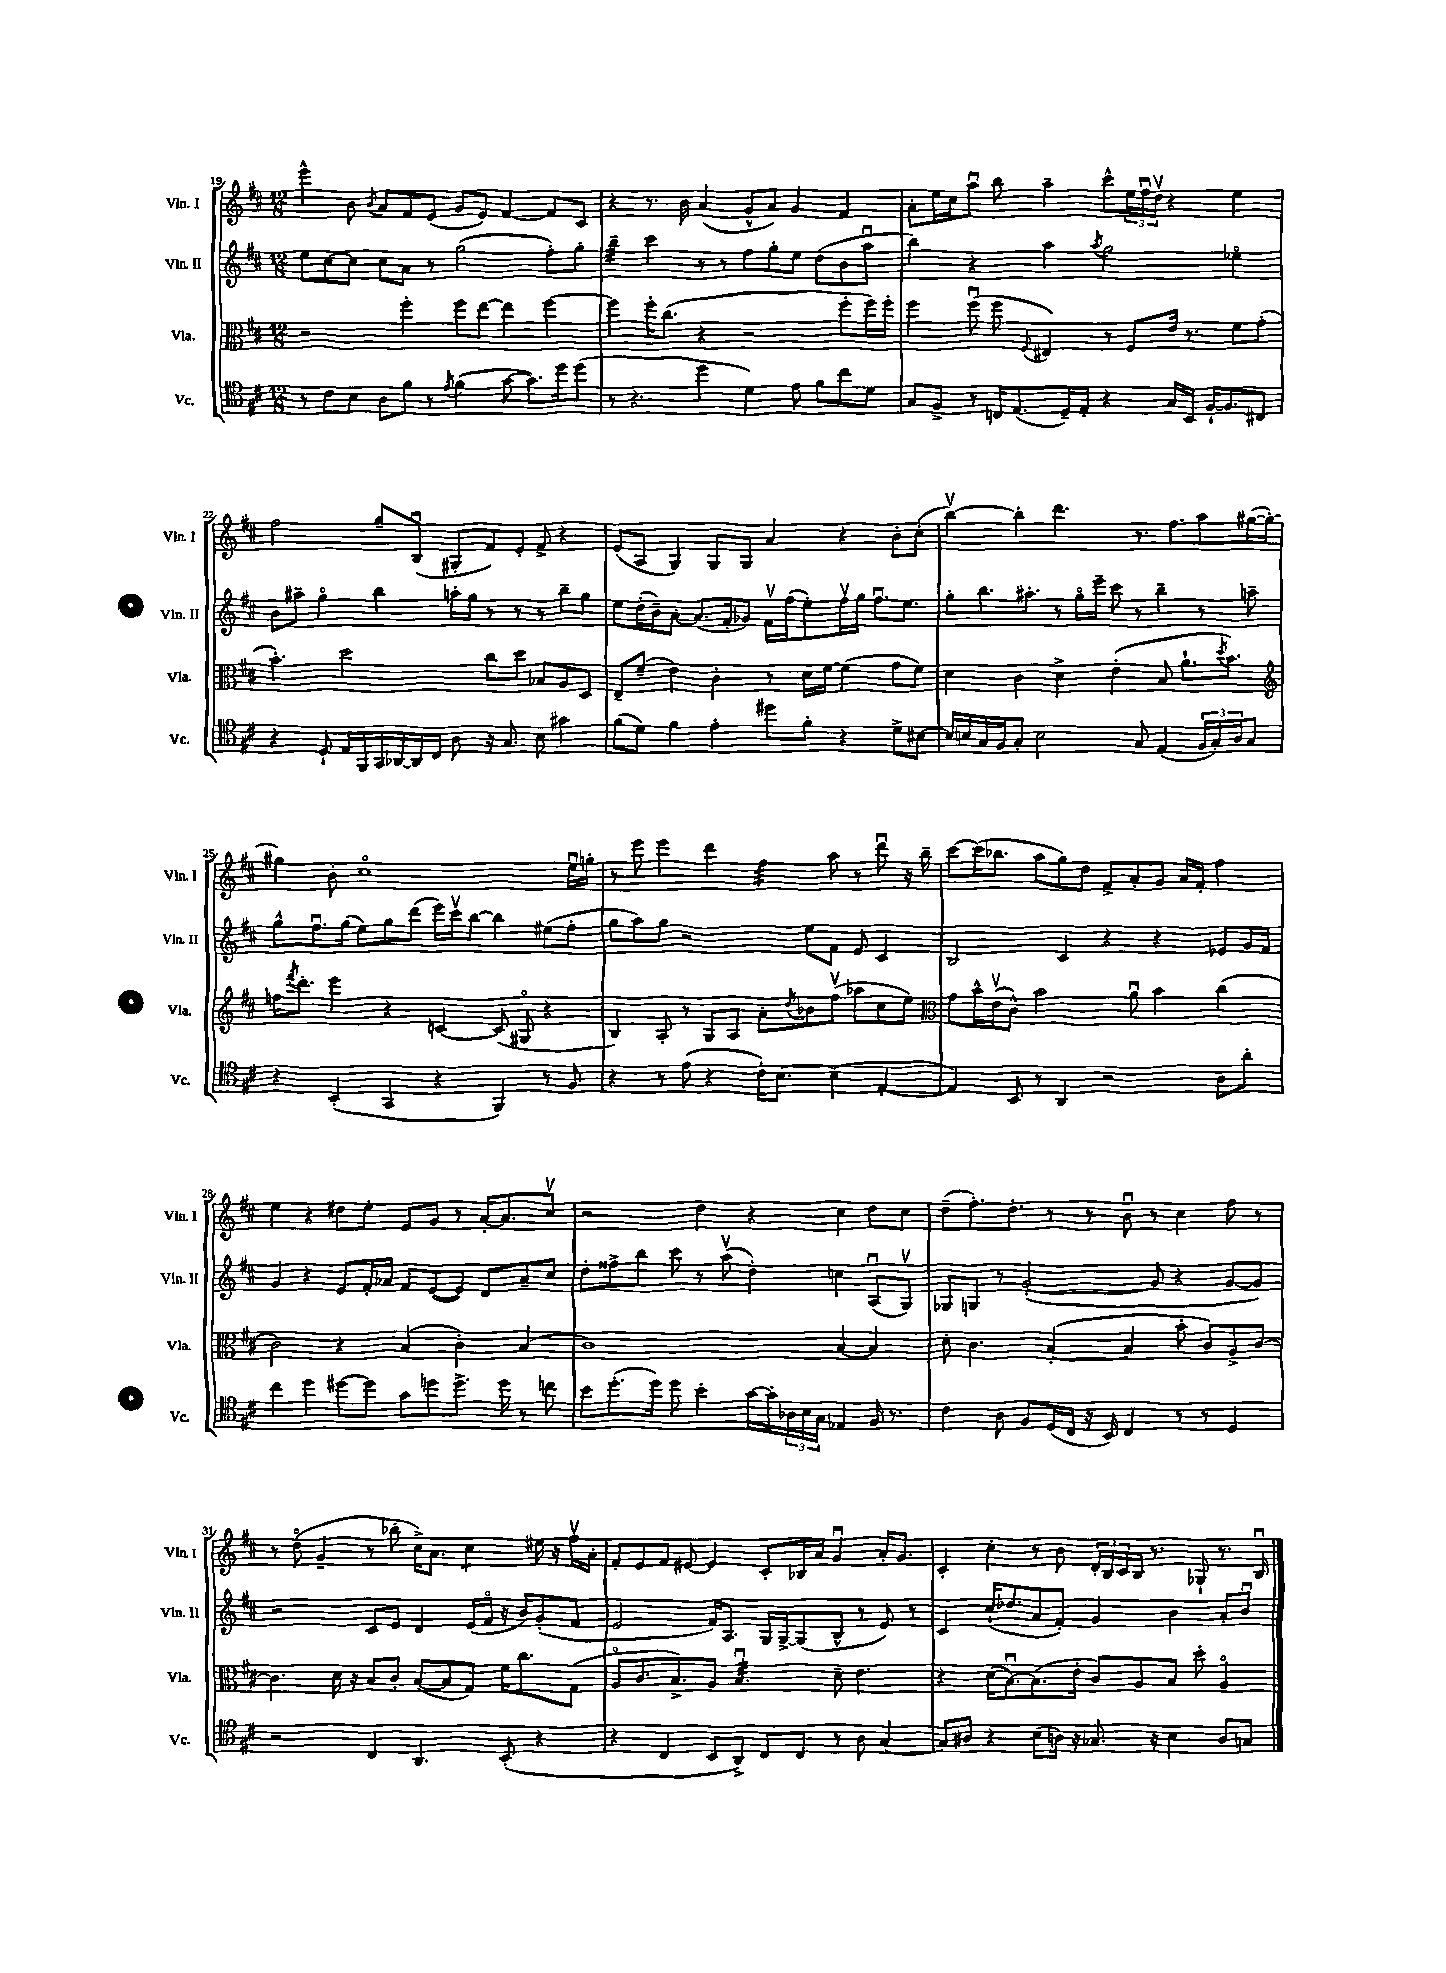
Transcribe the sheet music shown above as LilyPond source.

<<
\new StaffGroup <<
\new Staff = "s0" \with { instrumentName = "Vln. I" shortInstrumentName = "Vln. I" } {
    \clef treble \key d \major \numericTimeSignature \time 12/8
    e'''4-^ b'8 \acciaccatura { b'8 } a'8 fis'8 e'8( g'8 e'8) fis'4~ fis'8 cis'8 |
    r4 r8. b'16 a'4( g'8-^ a'8) g'4 fis'4 |
    a'8-. e''16 cis''16 a''8\downbow b''8 a''4-- cis'''8-^ \tuplet 3/2 { e''16 fis''16\downbow d''16\upbow } r4 e''4 |
    fis''2 g''8-- b8\downbow( gis8-. fis'8) e'8-. fis'8-> r4 |
    e'8( a8 g4) g8 g8 a'4 r4 b'8-. cis''8-.( |
    b''4~\upbow) b''4-. d'''4. r8. fis''8. a''8 gis''16~( gis''16~-.) |
    gis''4 b'8-. cis''1\flageolet e''16\downbow g''16-. |
    r8 e'''8 e'''4 d'''4 fis''4:32 a''8 r8 d'''8\downbow r16 b''16-- |
    cis'''8~ cis'''16( bes''8. a''8 g''8) d''8 fis'8-> a'8-. g'8 a'16 fis'16-. fis''4 |
    e''4 r4 dis''8 e''8-. e'8 g'8 r8 a'16~-. a'8. cis''8\upbow |
    r2 d''4 r4 cis''4 d''8 cis''8 |
    d''8--( fis''8.-.) d''8.-. r8 r8 b'8\downbow r8 cis''4 fis''8 r8 |
    r8 d''8\flageolet( g'4-- r8 bes''8-. cis''16->) a'8. cis''4:8 eis''16 r16 fis''16\upbow a'16-. |
    fis'8-. e'8 fis'8 eis'8~ eis'4 cis'8-. bes16 a'16 g'4\downbow a'16-. g'8. |
    cis'4-. cis''4-. r8 b'8 \tuplet 3/2 { d'16-. b16 cis'16 } b16 r8. ges8-! r8. b16\downbow \bar "|." |
}
\new Staff = "s1" \with { instrumentName = "Vln. II" shortInstrumentName = "Vln. II" } {
    \clef treble \key d \major \numericTimeSignature \time 12/8
    e''8 cis''8~ cis''8 cis''8 a'8 r8 g''2( fis''8-.) g''8-. |
    b''4:32-- cis'''4 r8 r8 fis''8 g''8-. e''8 d''8( b'8 a''8\downbow |
    b''4) r4 a''4 \acciaccatura { a''8 } g''2 ees''4\flageolet |
    b'8 ais''8-- g''4\flageolet b''4 a''16-. g''16 r8 r8 r8 b''8-- g''8 |
    e''8 d''16-.( b'16--) a'8~-. a'8.( fis'16-. ges'8) fis'16\upbow fis''16( e''8-.) fis''16\upbow g''16 fis''8.\downbow e''8. |
    g''8-. b''8. ais''8.-. r8 g''16\flageolet e'''16-- cis'''8 r8 b''4-- r8 a''8-- |
    g''8-^ fis''8.\downbow g''16( e''8) g''8 d'''8( e'''16) cis'''16\upbow b''8~ b''4 eis''8( fis''8-. |
    g''8 a''8) g''8 r2 e''8 fis'8 e'8 cis'4 |
    b2 cis'4 r4 r4 ees'8 g'16 fis'16 |
    g'4 r4 e'8 fis'16-. aes'16 fis'8 e'8~( e'8) d'8 aes'8-- cis''8 |
    d''8-. fisis''8-> b''8 cis'''8 r8 a''8\upbow( d''4-.) c''4 a8\downbow( g8\upbow) |
    ges8 g8 r8 g'2~-.( g'8 r4 g'8~ g'8) |
    r2 cis'8 e'8 d'4 e'16( fis'16\flageolet r16 b'16) g'8-.( fis'8 |
    e'2 fis'16) a8. g16 g16~-> g8( b8-^ r8 e'8) r8 |
    cis'4 cis''16-!( des''8. a'8 fis'8-.) g'4 b'4 a'8-. b'8\downbow \bar "|." |
}
\new Staff = "s2" \with { instrumentName = "Vla." shortInstrumentName = "Vla." } {
    \clef alto \key d \major \numericTimeSignature \time 12/8
    r2 fis''4-. fis''8 e''8~ e''4 fis''4~ |
    fis''4 fis''16-. cis''8.( r4 r2 fis''8-. fis''16) fis''16-. |
    fis''4 fis''8\downbow( fis''8 \appoggiatura { fis8 } eis4) r8 fis8 e'16 r8. fis'8 g'8-.( |
    b'4.-.) d''2 cis''8 d''8 bes8 a8 d8 |
    e8-- fis'8--( e'4) cis'4-. r8 d'16 fis'16~ fis'4( g'8 fis'8) |
    d'4 cis'4 d'4-> e'4-.( b8 a'8.-! \acciaccatura { d''8 } b'8.) |
    \clef treble f''16 \acciaccatura { fis'''8 } d'''8.-. e'''4 r4 c'4~ c'8( gis8\flageolet r4 |
    b4) a8-. r8 g8 a8 a'8-. \acciaccatura { d''8 } bes'8 fis''8\upbow( aes''8 cis''8 e''8) |
    \clef alto g'8 b'16-^ e'16\upbow( cis'8-^) b'2 a'8\downbow b'4 cis''4( |
    cis'2) r4 b4( cis'4-.) b4( |
    cis'1) b4~ b4 |
    d'8-. cis'4. b4~-.( b4 b'8-. cis'8) a8-> cis'8~ |
    cis'4. d'16 r16 b8 cis'8-. b8~( b8 g8) fis'16 cis''8. g8( |
    a8\flageolet cis'8. b8.->) a8 b4.:32\downbow d'8-- e'4. |
    r4 d'16( b8.~\downbow) b8.( e'16-. cis'8) a8 b8 d''8-. a4\flageolet \bar "|." |
}
\new Staff = "s3" \with { instrumentName = "Vc." shortInstrumentName = "Vc." } {
    \clef tenor \key d \major \numericTimeSignature \time 12/8
    r8 cis'8 b8 a8 fis'8 r8 \acciaccatura { e'8 } fis'4( g'8~ g'8.) d''16 d''8( |
    r8 r4. d''4 d'4) e'8 fis'8 cis''8 d'8 |
    g8 fis8-> r8 c16 e8.( d16--) e16-. r4 g16 b,16 fis16~-! fis8. cis8 |
    r4 d8-! e16 fis,16 g,16 aes,16~ aes,16 cis16 a8 r16 g8. b8 gis'4 |
    fis'8( d'8) fis'4 e'4-. dis''8 fis'8-. r4 d'8-> bis8~ |
    bis16 b16 g16 fis16 g8-. b2 g8 e4( \tuplet 3/2 { fis16 g16-.) a16 } g8 |
    r4 b,4-.( g,4 r4 fis,4) r8 fis8 |
    r4 r8 e'8( r4 cis'16-.) b8.~ b4( e4~-. |
    e4) b,8 r8 a,4 r2 a8 a'8-. |
    cis''4 d''4 dis''8~ dis''8 g'8 d''8 d''8.-> d''16 r8 c''8 |
    b'8 d''8.-.( d''16) d''8 b'4-. g'16~ g'16-. \tuplet 3/2 { aes16 b16 g16 } ees4 fis16 r8. |
    cis'4 a8 fis8 d16( cis16 r16 b,16) cis4 r8 r8 d4 |
    r2 cis4 a,4. b,8-.( r4 |
    r4 cis4 b,8 a,8->) cis8 cis8 r8 a8 g4~ |
    g8 ais8 r4 b8( a16) r16 ges8. r16 b4 a8 g8 \bar "|." |
}
>>
>>
\layout { \context { \Score currentBarNumber = #19 } }
